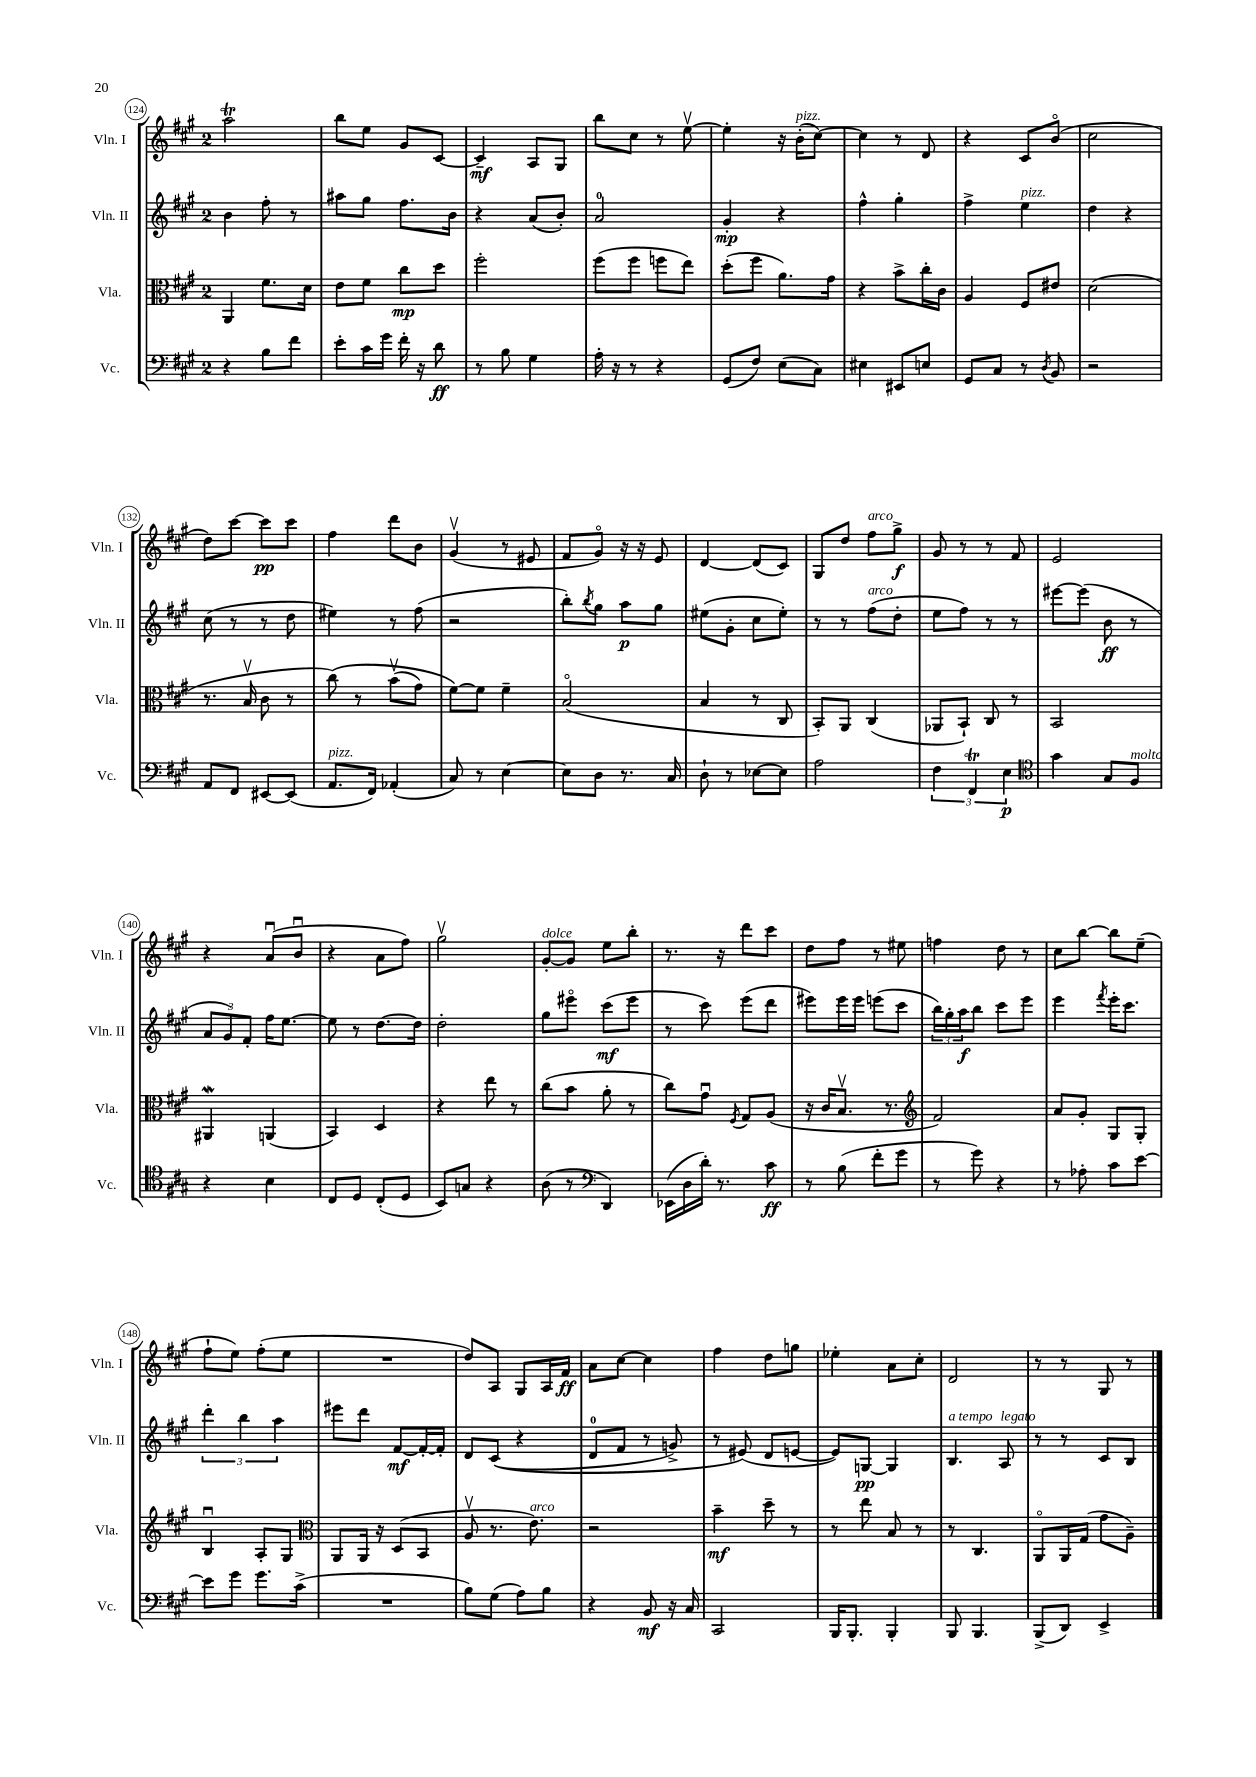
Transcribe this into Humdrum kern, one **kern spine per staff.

**kern	**kern	**kern	**kern
*staff4	*staff3	*staff2	*staff1
*clefF4	*clefC3	*clefG2	*clefG2
*k[f#c#g#]	*k[f#c#g#]	*k[f#c#g#]	*k[f#c#g#]
*M2/4	*M2/4	*M2/4	*M2/4
4r	4AA	4b	2aa
8B	8.f#	8ff#'	.
8f#	.	8r	.
.	16d	.	.
=	=	=	=
8e'	8e	8aa#	8bb
16c#	8f#	8gg#	8ee
16g#	.	.	.
16f#'	8cc#	8.ff#	8g#
16r	.	.	.
8d	8dd	.	[8c#
.	.	16b	.
=	=	=	=
8r	2ff#'	4r	4c#~]
8B	.	.	.
4G#	.	(8a	8A
.	.	8b')	8G#
=	=	=	=
16A'	(8ff#	2a	8bb
16r	.	.	.
8r	8ff#	.	8cc#
4r	8ff	.	8r
.	8ee)	.	[8eev
=	=	=	=
(8GG#	(8dd'	4g#'	4ee']
8F#)	8ff#	.	.
(8E	8.a)	4r	16r
.	.	.	(16b'
8C#)	.	.	[8cc#)
.	16g#	.	.
=	=	=	=
4E#	4r	4ff#^^	4cc#]
8EE#	8b^	4gg#'	8r
8E	16cc#'	.	8d
.	16c#	.	.
=	=	=	=
8GG#	4A	4ff#^	4r
8C#	.	.	.
8r	8F#	4ee	8c#
8qD	.	.	.
8BB	8e#	.	(8bo
=	=	=	=
2r	(2d	4dd	2cc#
.	.	4r	.
=	=	=	=
8AA	8.r	(8cc#	8dd)
8FF#	.	8r	[8ccc#
.	16Bv	.	.
[8EE#	8c#	8r	8ccc#]
(8EE#]	8r	8dd	8ccc#
=	=	=	=
8.AA	&(8cc#)	4ee#)	4ff#
.	8r	.	.
16FF#)	.	.	.
(4AA-'	(8bv	8r	8ddd
.	8g#)	(8ff#	8b
=	=	=	=
8C#)	[8f#&)	2r	(4g#v
8r	8f#]	.	.
[4E	4f#~	.	8r
.	.	.	8e#
=	=	=	=
8E]	(2Bo	8bb')	8f#
.	.	8qbb	.
8D	.	8gg#	8g#o)
8.r	.	8aa	16r
.	.	.	16r
.	.	8gg#	8e
16C#	.	.	.
=	=	=	=
8D`	4B	(8ee#	[4d
8r	.	8g#'	.
[8E-	8r	8cc#	(8d]
8E-]	8C#	8ee#')	8c#)
=	=	=	=
2A	8BB')	8r	8G#
.	8AA	8r	8dd
.	(4C#	(8ff#	8ff#
.	.	8dd'	8gg#^
=	=	=	=
6F#	8AA-	8ee	8g#
.	8BB`)	8ff#)	8r
6FF#	.	.	.
.	8C#	8r	8r
6E	.	.	.
.	8r	8r	8f#
=	=	=	=
*clefC4	*	*	*
4g#	2BB	[8eee#	2e
.	.	(8eee#]	.
8G#	.	8b	.
8F#	.	8r	.
=	=	=	=
4r	4AA#	12a	4r
.	.	12g#)	.
.	.	12f#'	.
4B	(4AA	16ff#	(8au
.	.	[8.ee	.
.	.	.	8bu
=	=	=	=
8C#	4BB)	8ee]	4r
8D	.	8r	.
(8C#'	4D	[8.dd	8a
8D	.	.	8ff#)
.	.	16dd]	.
=	=	=	=
8BB)	4r	2dd'	2gg#v
8G	.	.	.
4r	8ee	.	.
.	8r	.	.
=	=	=	=
(8A	(8cc#	8gg#	[8g#'
8r	8b	8eee#o	8g#]
*clefF4	*	*	*
4DD)	8a'	(8ccc#	8ee
.	8r	8eee#	8bb'
=	=	=	=
(16EE-	8cc#)	8r	8.r
16D	.	.	.
16d')	8g#u	8ccc#)	.
8.r	.	.	16r
.	8qF#	.	.
.	8G#	(8eee	8ddd
8c#	(8A	8ddd	8ccc#
=	=	=	=
8r	16r	8eee#)	8dd
.	16c#	.	.
(8B	8.Bv	16eee#	8ff#
.	.	16eee#	.
8f#'	.	(8eee	8r
.	8.r	.	.
8g#	.	8ccc#	8ee#
=	=	=	=
*	*clefG2	*	*
8r	2f#)	24bb)	4ff
.	.	24gg#'	.
.	.	24aa	.
8g#)	.	8bb	.
4r	.	8ccc#	8dd
.	.	8eee	8r
=	=	=	=
8r	8a	4eee	8cc#
8A-'	8g#'	.	[8bb
.	.	8qfff#	.
8c#	8G#	16eee'	8bb]
.	.	8.ccc#	.
[8e	8G#'	.	(8ee~
=	=	=	=
8e]	4Bu	6ddd'	8ff#`
8g#	.	.	8ee)
.	.	6bb	.
8.g#	8A'	.	(8ff#'
.	.	6aa	.
.	8G#	.	8ee
(16c#^	.	.	.
=	=	=	=
*	*clefC3	*	*
2r	8AA	8eee#	2r
.	16AA	8ddd	.
.	16r	.	.
.	(8D	[8f#	.
.	8BB	16f#'_	.
.	.	16f#']	.
=	=	=	=
8B)	8Av	8d	8dd)
(8G#	8.r	&((8c#	8A
8A)	.	4r	8G#
.	8.e)	.	.
8B	.	.	16A
.	.	.	16f#
=	=	=	=
4r	2r	8d	8a
.	.	8f#	[8cc#
8BB	.	8r	4cc#]
16r	.	8g^)	.
16C#	.	.	.
=	=	=	=
2CC#	4b~	8r	4ff#
.	.	(8e#&)	.
.	8dd~	8d	8dd
.	8r	[8e	8gg
=	=	=	=
16BBB	8r	8e])	4ee-'
8.BBB'	.	.	.
.	8ee	[8G	.
4BBB'	8B	4G]	8a
.	8r	.	8cc#'
=	=	=	=
8BBB	8r	4.B	2d
4.BBB	4.C#	.	.
.	.	8A	.
=	=	=	=
(8BBB^	8AAo	8r	8r
8DD)	16AA	8r	8r
.	(16G#	.	.
4EE^	8g#	8c#	8G#
.	8A~)	8B	8r
==	==	==	==
*-	*-	*-	*-
